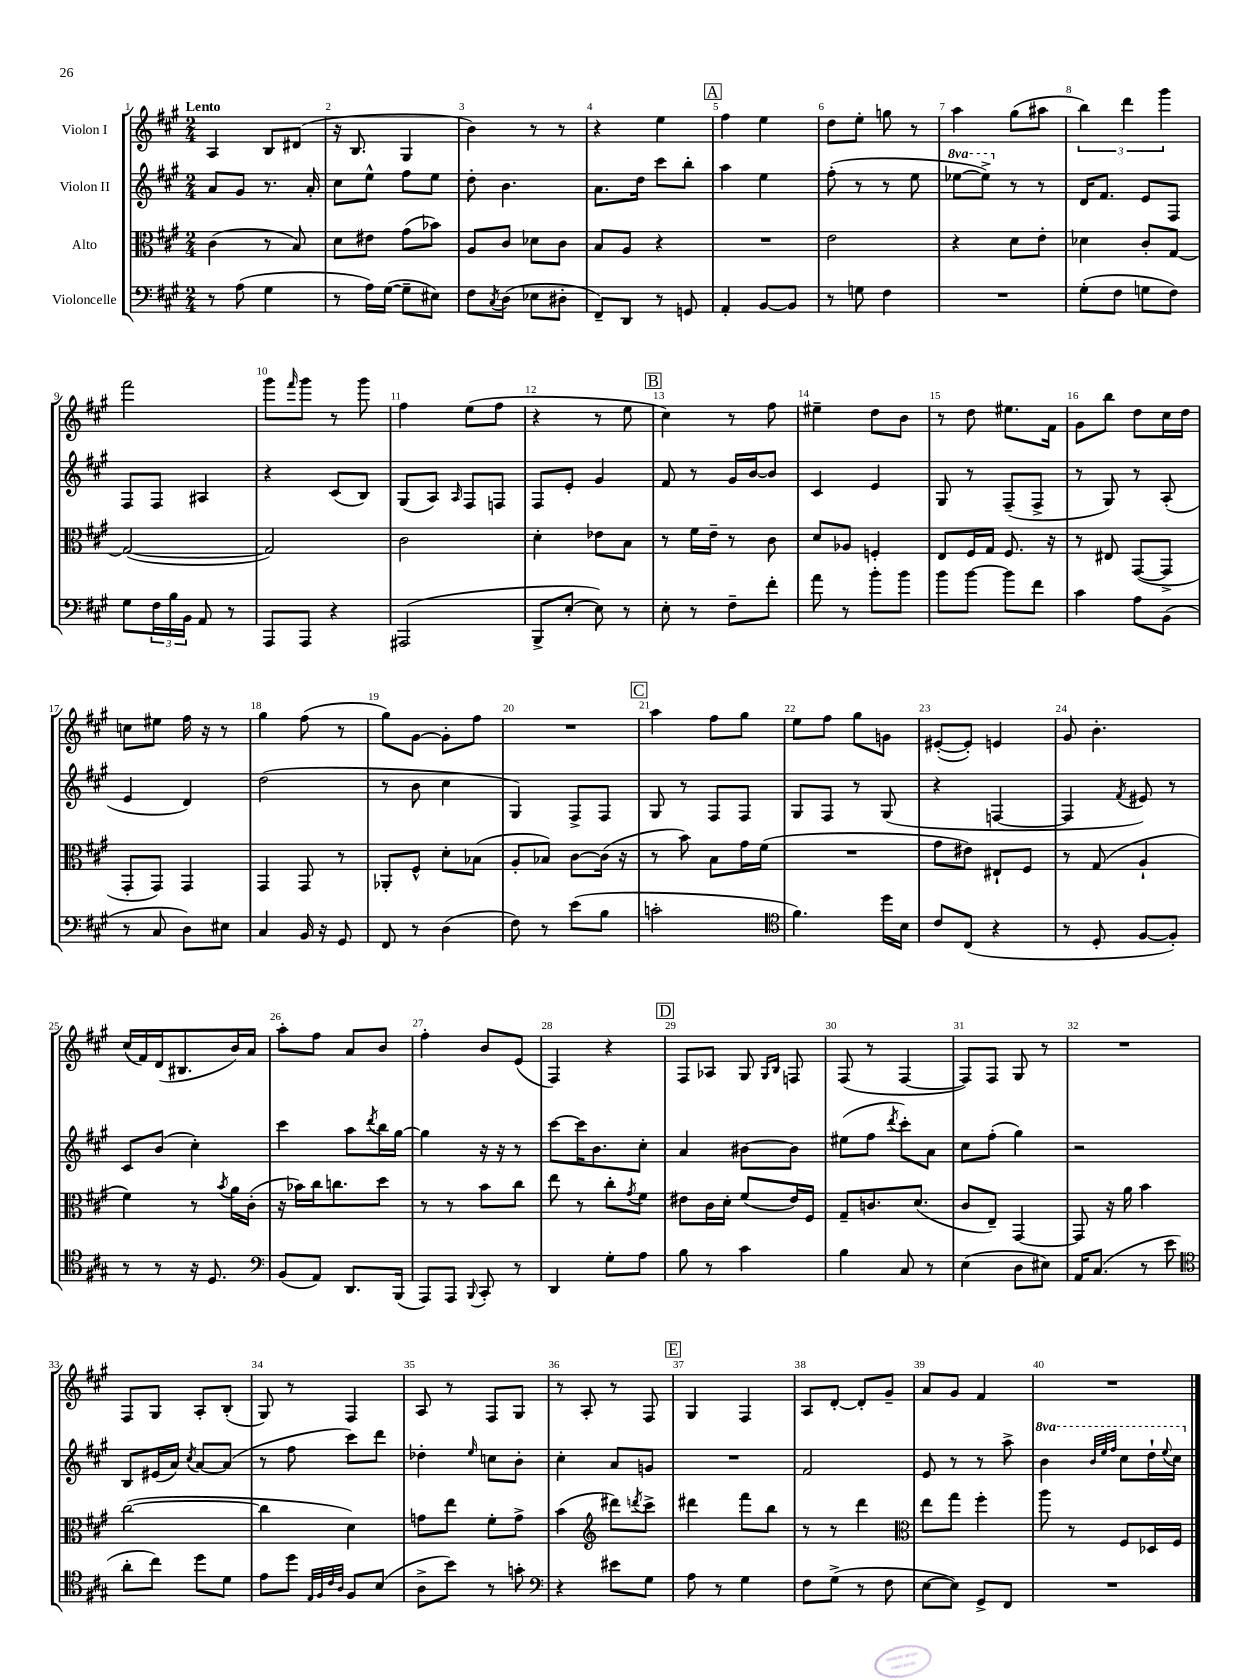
<<
\new StaffGroup <<
\new Staff = "s0" \with { instrumentName = "Violon I" } {
    \clef treble \key a \major \numericTimeSignature \time 2/4 \tempo "Lento"
    a4 b8 dis'8( |
    r16 b8. gis4 |
    b'4) r8 r8 |
    r4 e''4 |
    \mark \markup { \box "A" } fis''4 e''4 |
    d''8 e''8-. g''8 r8 |
    a''4 gis''8( ais''8 |
    \tuplet 3/2 { b''4) d'''4 gis'''4 } |
    fis'''2 |
    gis'''8 \grace { fis'''16 } gis'''8 r8 gis'''8 |
    fis''4 e''8( fis''8 |
    r4 r8 e''8 |
    \mark \markup { \box "B" } cis''4) r8 fis''8 |
    eis''4-- d''8 b'8 |
    r8 d''8 eis''8. fis'16 |
    gis'8 b''8 d''8 cis''16 d''16 |
    c''8 eis''8 fis''16 r16 r8 |
    gis''4 fis''8( r8 |
    gis''8) gis'8~ gis'8-. fis''8 |
    R2 |
    \mark \markup { \box "C" } a''4 fis''8 gis''8 |
    e''8 fis''8 gis''8 g'8 |
    eis'8~-.( eis'8-.) e'4 |
    gis'8 b'4.-. |
    cis''16( fis'16) d'16( bis8. b'16) a'16 |
    a''8-. fis''8 a'8 b'8 |
    fis''4-. b'8 e'8( |
    fis4) r4 |
    \mark \markup { \box "D" } fis8 aes8 gis8 \grace { gis16 b16 } f8 |
    fis8( r8 fis4~ |
    fis8) fis8 gis8 r8 |
    R2 |
    fis8 gis8 a8-. b8-.( |
    gis8) r8 fis4 |
    a8 r8 fis8 gis8 |
    r8 a8-. r8 fis8 |
    \mark \markup { \box "E" } gis4 fis4 |
    a8 d'8~-. d'8-. gis'8-- |
    a'8 gis'8 fis'4 |
    R2 \bar "|." |
}
\new Staff = "s1" \with { instrumentName = "Violon II" } {
    \clef treble \key a \major \numericTimeSignature \time 2/4 \set Staff.ottavationMarkups = #ottavation-simple-ordinals
    a'8 gis'8 r8. a'16-. |
    cis''8 e''8-^ fis''8 e''8 |
    d''8-. b'4. |
    a'8. d''16 cis'''8 b''8-. |
    \mark \markup { \box "A" } a''4 e''4 |
    fis''8-.( r8 r8 e''8 |
    \ottava #1 ees'''8~ ees'''8->) \ottava #0 r8 r8 |
    d'16 fis'8. e'8 fis8 |
    fis8 fis8 ais4 |
    r4 cis'8( b8) |
    gis8( a8) \grace { a16 } fis8 f8 |
    fis8 e'8-. gis'4 |
    \mark \markup { \box "B" } fis'8 r8 gis'16 b'16~ b'8 |
    cis'4 e'4 |
    gis8 r8 fis8--( fis8-> |
    r8 gis8) r8 a8-.( |
    e'4 d'4) |
    d''2( |
    r8 b'8 cis''4 |
    gis4) fis8-> fis8 |
    \mark \markup { \box "C" } gis8 r8 fis8 fis8 |
    gis8 fis8 r8 gis8( |
    r4 f4~ |
    f4 \acciaccatura { fis'8 } eis'8) r8 |
    cis'8 b'8( cis''4-.) |
    cis'''4 a''8 \acciaccatura { d'''8 } b''16 gis''16~ |
    gis''4 r16 r16 r8 |
    cis'''8~ cis'''16 b'8. cis''8-. |
    \mark \markup { \box "D" } a'4 bis'8~ bis'8 |
    eis''8( fis''8 \acciaccatura { d'''8 } cis'''8-.) a'8 |
    cis''8 fis''8-.( gis''4) |
    r2 |
    b8 eis'16( a'16) \acciaccatura { cis''8 } a'8~ a'8( |
    r8 fis''8 cis'''8) d'''8 |
    des''4-. \grace { e''16 } c''8 b'8-. |
    cis''4-. a'8 g'8 |
    \mark \markup { \box "E" } R2 |
    fis'2 |
    e'8 r8 r8 a''8-> |
    \ottava #1 b''4 \grace { b''32 e'''32 fis'''32 } cis'''8 d'''16-! \appoggiatura { e'''8 } cis'''16 \ottava #0 \bar "|." |
}
\new Staff = "s2" \with { instrumentName = "Alto" } {
    \clef alto \key a \major \numericTimeSignature \time 2/4
    cis'4( r8 b8) |
    d'8 eis'8 gis'8( bes'8) |
    a8 cis'8 des'8 cis'8 |
    b8 a8 r4 |
    \mark \markup { \box "A" } R2 |
    e'2 |
    r4 d'8 e'8-. |
    des'4 cis'8-. gis8~ |
    gis2~( |
    gis2) |
    cis'2 |
    d'4-. ees'8 b8 |
    \mark \markup { \box "B" } r8 fis'16 e'16-- r8 cis'8 |
    d'8 aes8 f4-. |
    e8 fis16 gis16 fis8. r16 |
    r8 eis8 gis,8~( gis,8-> |
    gis,8-. gis,8) gis,4 |
    gis,4 gis,8 r8 |
    aes,8-. fis8-^ d'8-. bes8( |
    a8-. bes8) cis'8~ cis'16( r16 |
    \mark \markup { \box "C" } r8 b'8) b8 gis'16 fis'16( |
    R2 |
    gis'8 eis'8) eis8-! fis8 |
    r8 gis8( a4-! |
    fis'4) r8 \acciaccatura { b'8 } a'16 cis'16-.( |
    r16 bes'16) cis''16 c''8. d''8 |
    r8 r8 b'8 cis''8 |
    e''8 r8 cis''8-. \acciaccatura { gis'8 } fis'8 |
    \mark \markup { \box "D" } eis'8 cis'16 d'16-. fis'8( eis'16) fis16 |
    gis8-- c'8. d'8.( |
    cis'8 e8--) gis,4~ |
    gis,8 r16 a'16 b'4 |
    cis''2~( |
    cis''4 d'4) |
    g'8 e''8 fis'8-. g'8-> |
    b'4( \clef treble dis'''8) \acciaccatura { d'''8 } cis'''8-> |
    \mark \markup { \box "E" } dis'''4 fis'''8 b''8 |
    r8 r8 d'''4 |
    \clef alto e''8 gis''8 fis''4-. |
    a''8 r8 fis8 des16 fis16 \bar "|." |
}
\new Staff = "s3" \with { instrumentName = "Violoncelle" } {
    \clef bass \key a \major \numericTimeSignature \time 2/4
    r8 a8( gis4 |
    r8 a16) gis16~( gis8-- eis8) |
    fis8 \acciaccatura { cis8 } d8( ees8 dis8-. |
    fis,8--) d,8 r8 g,8 |
    \mark \markup { \box "A" } a,4-. b,8~ b,8 |
    r8 g8 fis4 |
    R2 |
    gis8-.( fis8 g8 fis8) |
    gis8 \tuplet 3/2 { fis16 b16 b,16 } a,8 r8 |
    a,,8 a,,8 r4 |
    ais,,2( |
    b,,8-> e8~-. e8) r8 |
    \mark \markup { \box "B" } e8-. r8 fis8-- fis'8-. |
    a'8 r8 b'8-. b'8 |
    b'8 b'8~ b'8 fis'8 |
    cis'4 a8 b,8( |
    r8 cis8 d8) eis8 |
    cis4 b,16 r16 gis,8 |
    fis,8 r8 d4( |
    fis8) r8 e'8( b8 |
    \mark \markup { \box "C" } c'2-. |
    \clef tenor fis'4.) d''16 b16 |
    cis'8 cis8( r4 |
    r8 d8-. fis8~ fis8-.) |
    r8 r8 r16 d8. |
    \clef bass b,8( a,8) d,8. b,,16( |
    a,,8) a,,8 \appoggiatura { b,,8 } cis,8-. r8 |
    d,4 gis8-. a8 |
    \mark \markup { \box "D" } b8 r8 cis'4 |
    b4 cis8 r8 |
    e4( d8 eis8) |
    a,16 cis8.( r8 e'8 |
    \clef tenor a'8-. cis''8) d''8 d'8 |
    e'8 d''8 \grace { e32 fis32 cis'32 a32 } fis8 b8( |
    a8-> b'8) r8 g'8-. |
    \clef bass r4 eis'8 gis8 |
    \mark \markup { \box "E" } a8 r8 gis4 |
    fis8 gis8->( r8 fis8 |
    e8~ e8) gis,8-> fis,8 |
    R2 \bar "|." |
}
>>
>>
\layout { \context { \Score \override BarNumber.break-visibility = ##(#f #t #t) barNumberVisibility = #all-bar-numbers-visible } }
